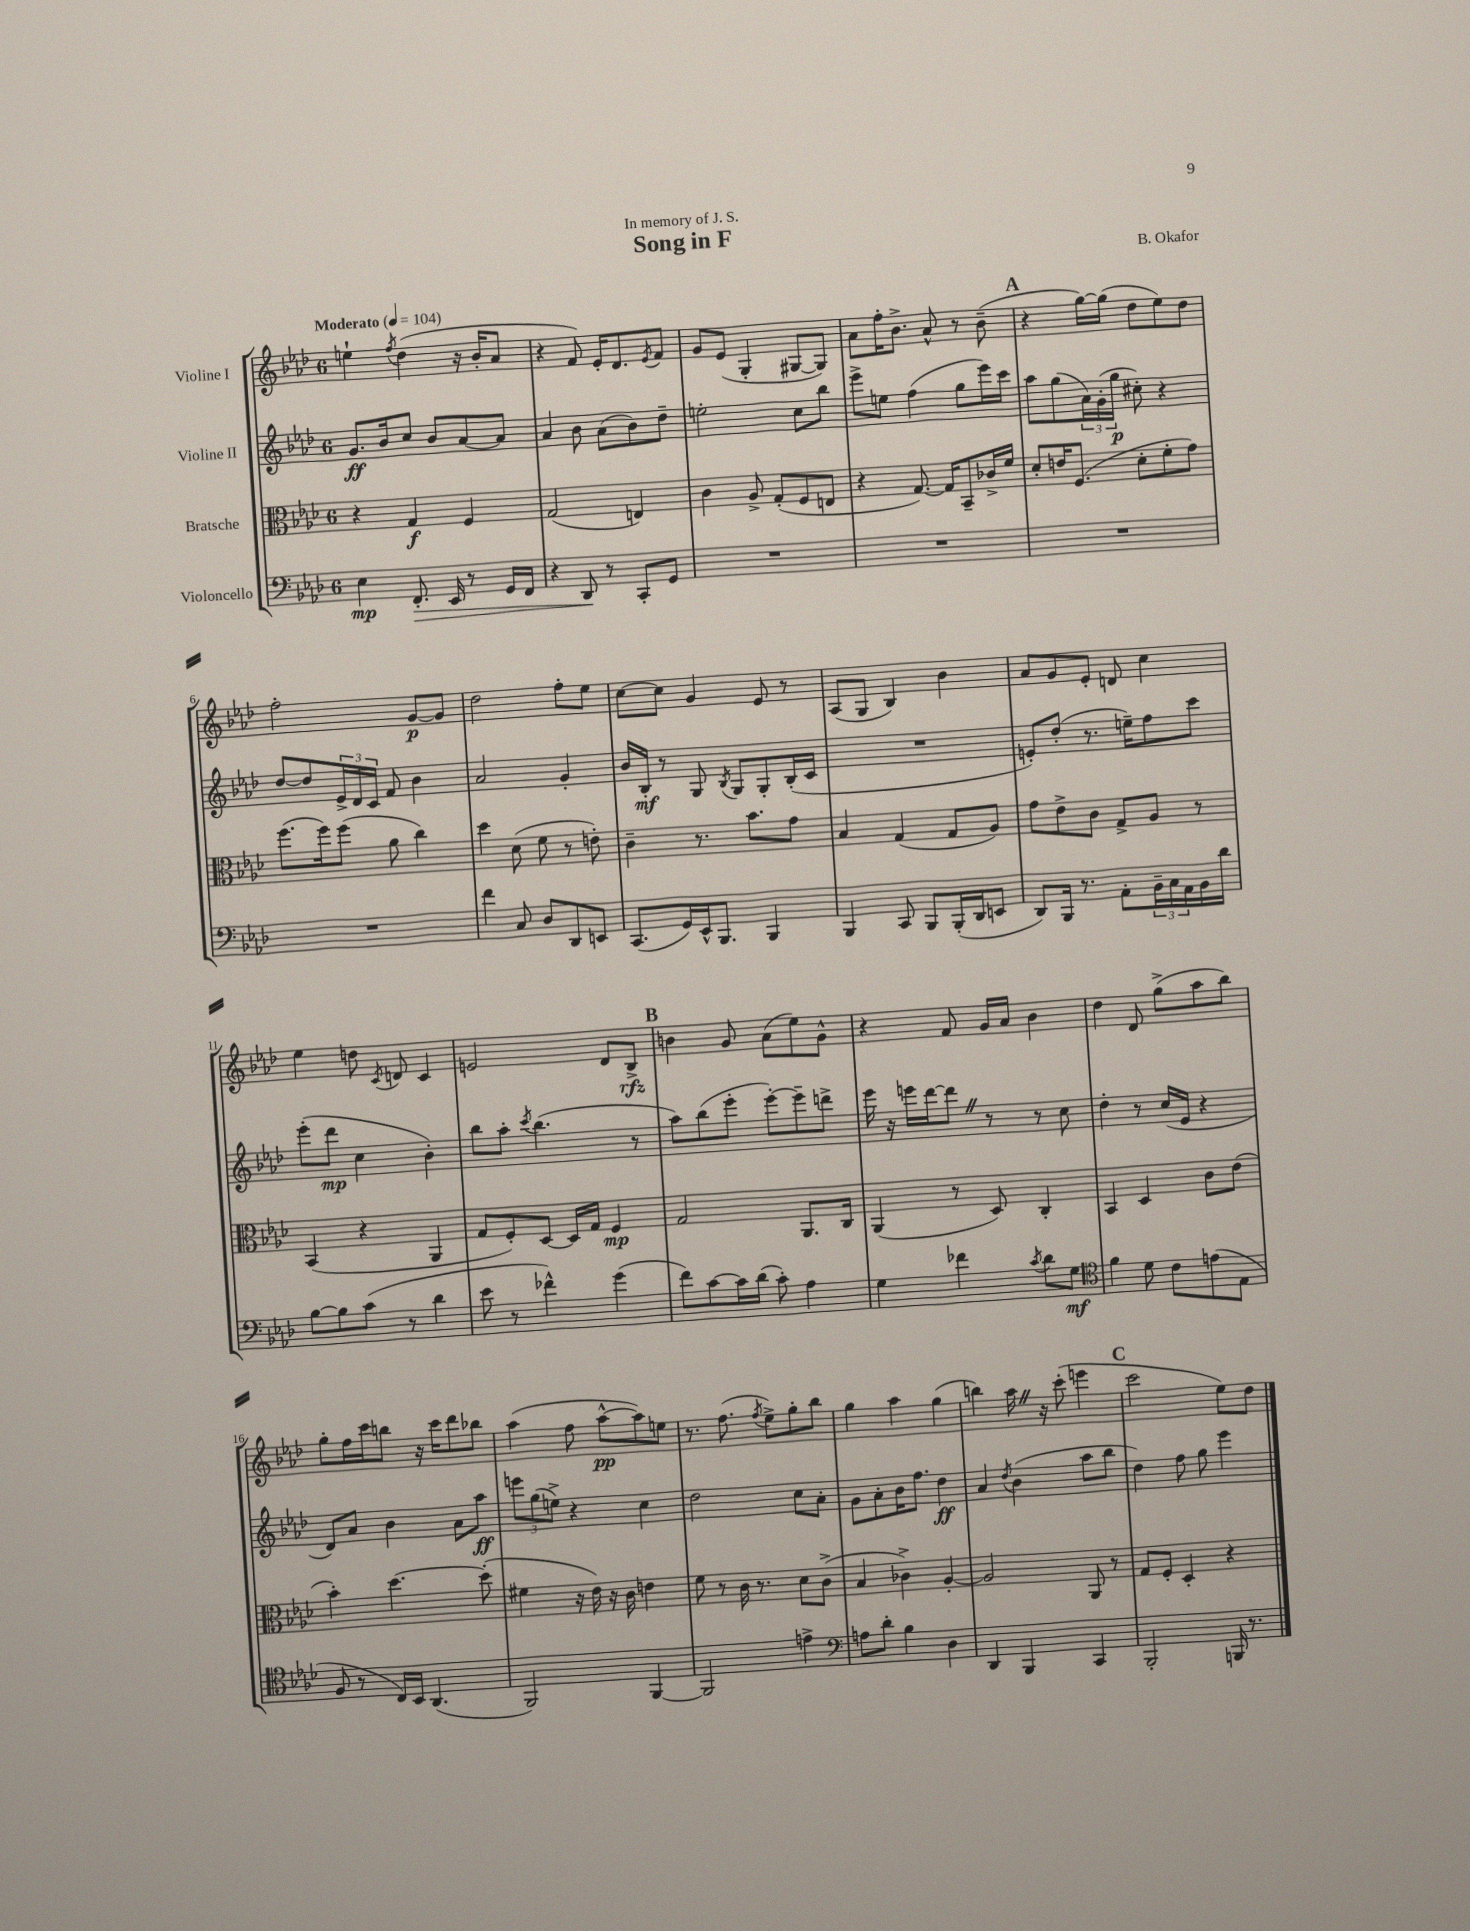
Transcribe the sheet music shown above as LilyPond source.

\header { title = "Song in F" composer = "B. Okafor" dedication = "In memory of J. S." }
<<
\new StaffGroup <<
\new Staff = "s0" \with { instrumentName = "Violine I" } {
    \clef treble \key aes \major \once \override Staff.TimeSignature.style = #'single-digit \time 6/8 \tempo "Moderato" 4 = 104
    e''4-! \acciaccatura { f''8 } des''4( r16 bes'16-. aes'8 |
    r4 f'8) ees'16-. des'8. \acciaccatura { ees'8 } f'8 |
    g'8 ees'8( g4-. gis8~ gis8) |
    aes'8 f''16-. bes'8.-> aes'8-^ r8 bes'8--( |
    \mark \markup { \bold "A" } r4 g''16~) g''16( des''8 ees''8) des''8 |
    f''2-. g'8~\p g'8 |
    des''2 f''8-. ees''8 |
    c''8~ c''8 g'4 ees'8 r8 |
    aes8( g8 bes4) bes'4 |
    aes'8 g'8 ees'8-. d'8 c''4 |
    ees''4 d''8 \acciaccatura { c'8 } d'8 c'4 |
    e'2 des'8 bes8->\rfz |
    \mark \markup { \bold "B" } b'4 g'8 aes'8( ees''8) g'8-^ |
    r4 f'8 g'16 aes'16 bes'4 |
    des''4 des'8 g''8->( aes''8 bes''8) |
    g''8-. f''16 c'''16 b''8 r16 c'''16 des'''8 bes''8 |
    aes''4( f''8 aes''8~-^\pp aes''8) e''8 |
    r8. f''8.( \acciaccatura { f''8 } ees''8->) g''8-. bes''8 |
    g''4 aes''4 g''4( |
    b''4) aes''16 \once \override BreathingSign.text = \markup { \musicglyph "scripts.caesura.straight" } \breathe r16 c'''8-.( e'''4 |
    \mark \markup { \bold "C" } c'''2 ees''8) des''8 \bar "|." |
}
\new Staff = "s1" \with { instrumentName = "Violine II" } {
    \clef treble \key aes \major \once \override Staff.TimeSignature.style = #'single-digit \time 6/8
    g'8.\ff bes'16 c''8 bes'8 aes'8~ aes'8 |
    aes'4 bes'8 aes'8( bes'8) des''8-- |
    e''2-. c''8 bes''8 |
    ees'''8-> e''8 f''4( g''8 ees'''16) c'''16 |
    \mark \markup { \bold "A" } aes''8 g''8( \tuplet 3/2 { aes'16) g'16-.( g''16\p } cis''8-.) r4 |
    des''8~ des''8 \tuplet 3/2 { ees'16-> des'16 c'16 } f'8 bes'4 |
    aes'2 g'4-. |
    bes'16 bes16-.\mf r8 g8 \acciaccatura { bes8 } g8 g8-. bes16-.( c'16 |
    R2. |
    e'8-.) des''8-.( r8. e''16--) f''8 c'''8 |
    ees'''8-.( des'''8\mp c''4 bes'4-.) |
    bes''8 aes''8-. \acciaccatura { c'''8 } bes''4.( r8 |
    \mark \markup { \bold "B" } aes''8) bes''8( ees'''8-. ees'''8~-.) ees'''8-- d'''8-> |
    ees'''16 r16 e'''16 des'''16~ des'''8 \once \override BreathingSign.text = \markup { \musicglyph "scripts.caesura.straight" } \breathe r8 r8 c''8 |
    des''4-. r8 c''16( ees'16 r4 |
    des'8) aes'8 bes'4 aes'8 aes''8\ff |
    \tuplet 3/2 { e'''8 g''8( e''8->) } r4 c''4 |
    des''2 c''8 aes'8-. |
    g'8 aes'8-. bes'16 f''8. des''4\ff |
    aes'4 \acciaccatura { des''8 } bes'4( aes''8 bes''8 |
    \mark \markup { \bold "C" } des''4) f''8 g''8 ees'''4 \bar "|." |
}
\new Staff = "s2" \with { instrumentName = "Bratsche" } {
    \clef alto \key aes \major \once \override Staff.TimeSignature.style = #'single-digit \time 6/8
    r4 g4\f f4 |
    g2( e4) |
    c'4 aes8-> g8-.( f8 e8 |
    r4 g8.~) g16 bes,8-- ces'16-> f'16 |
    \mark \markup { \bold "A" } des'8-. e'16 f8.( des'8-. f'8-. g'8) |
    f''8.( f''16) f''8( aes'8 c''4) |
    des''4 des'8( f'8 r8 e'8-.) |
    c'4-- r8. bes'8. g'8 |
    bes4 g4( g8 aes8) |
    g'8 ees'8-> c'8 g8-> aes8 r8 |
    bes,4( r4 aes,4 |
    g8 f8-.) des8~ des16 g16 f4\mp |
    \mark \markup { \bold "B" } g2 aes,8. c16 |
    aes,4( r8 des8) c4-. |
    bes,4 des4 c'8 ees'8( |
    bes'4-.) des''4.~ des''8-.( |
    fis'4 r16 ees'16) r16 c'16 e'4 |
    f'8 r8 c'16 r8. des'8 c'8->( |
    bes4 ces'4->) aes4~-. |
    aes2 aes,8 r8 |
    \mark \markup { \bold "C" } g8 f8-. des4-. r4 \bar "|." |
}
\new Staff = "s3" \with { instrumentName = "Violoncello" } {
    \clef bass \key aes \major \once \override Staff.TimeSignature.style = #'single-digit \time 6/8
    ees4\mp f,8.-.\> ees,16 r8 g,16 f,16 |
    r4 des,8\! r8 c,8-. g,8 |
    R2. |
    R2. |
    \mark \markup { \bold "A" } R2. |
    R2. |
    f'4 c8 des8 des,8 e,8 |
    c,8.( g,16) ees,16-^ bes,,8. bes,,4 |
    bes,,4 c,8 bes,,8 bes,,16-.( des,16 e,8 |
    des,8) bes,,16 r8. aes,8-. \tuplet 3/2 { bes,16-- c16 aes,16 } bes,16 des'16 |
    bes8~ bes8 c'8( r8 des'4 |
    ees'8 r8 fes'4-^) g'4( |
    \mark \markup { \bold "B" } f'8) c'8~ c'16 des'16( c'8-.) aes4 |
    g4 fes'4 \acciaccatura { c'8 } des'8 g8\mf |
    \clef tenor f'4 des'8 c'8 e'8( ees8 |
    f8 r8 c16) bes,16 aes,4.( |
    f,2) f,4~ |
    f,2 e'4-> |
    \clef bass a8 des'8-. bes4 des4 |
    des,4 bes,,4 c,4 |
    \mark \markup { \bold "C" } bes,,2-. b,,16 r8. \bar "|." |
}
>>
>>
